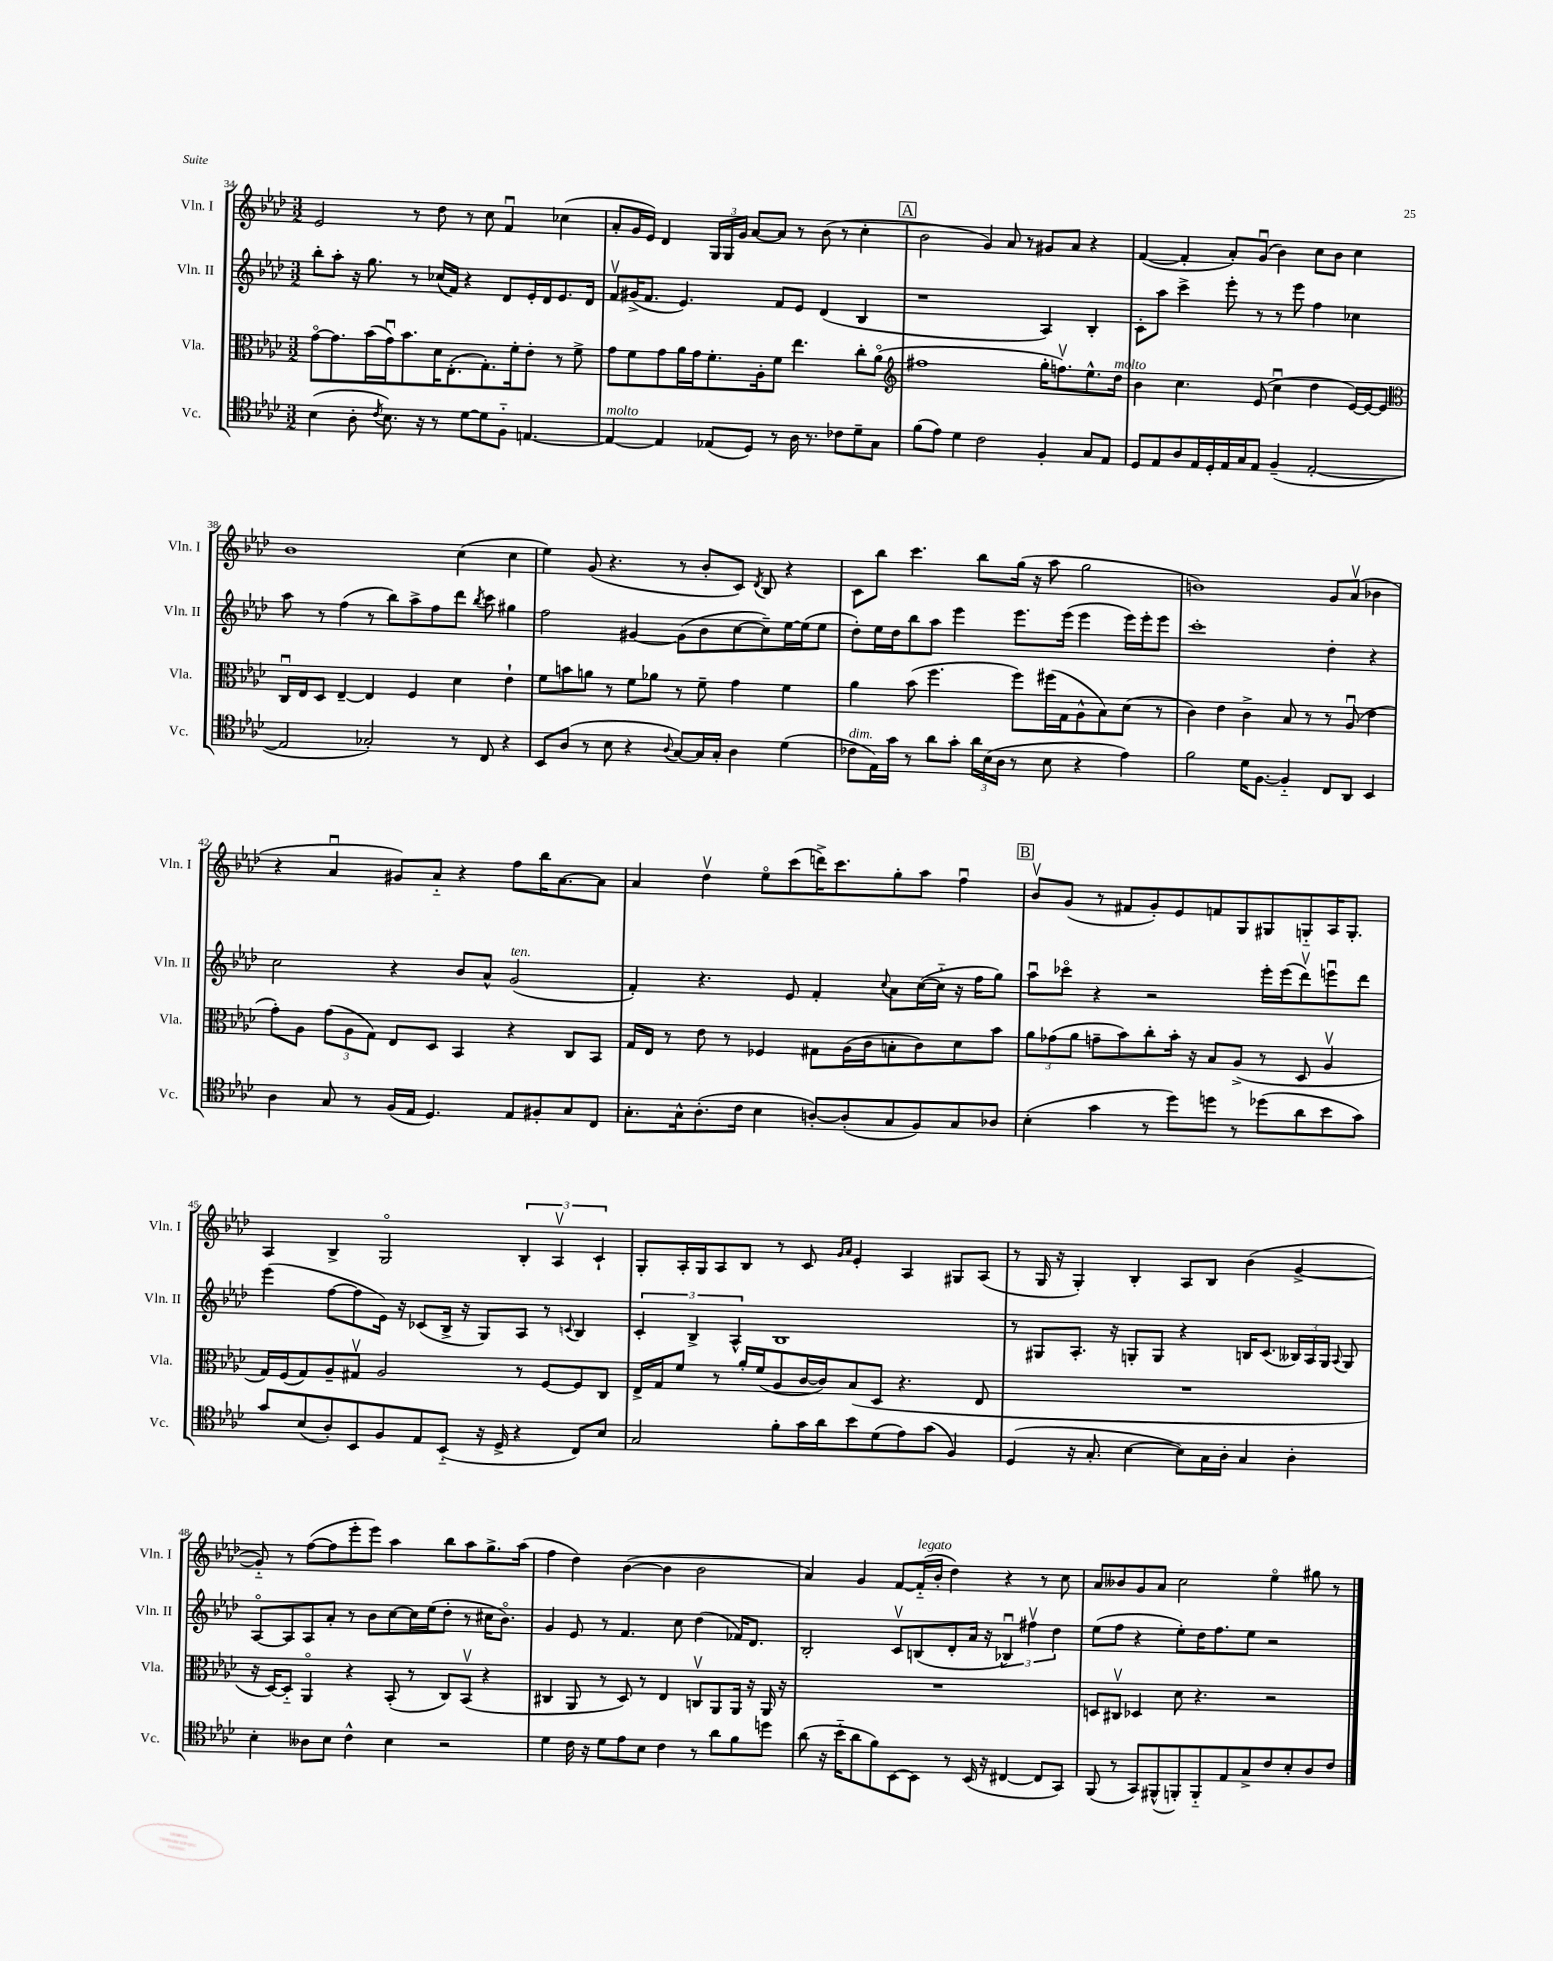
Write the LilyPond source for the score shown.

<<
\new StaffGroup <<
\new Staff = "s0" \with { instrumentName = "Vln. I" shortInstrumentName = "Vln. I" } {
    \clef treble \key aes \major \numericTimeSignature \time 3/2
    \autoBeamOff ees'2 r8 des''8 r8 c''8 f'4\downbow ces''4( |
    aes'8[-. g'16 ees'16]) des'4 \tuplet 3/2 { g16[ g16 g'16] } aes'8[~ aes'8] r8 bes'8( r8 c''4-. |
    \mark \markup { \box "A" } bes'2 g'4) aes'8 r8 gis'8[ aes'8] r4 |
    f'4~( f'4-. aes'8[-.) g'8]\downbow( bes'4) c''8[ bes'8] c''4 |
    bes'1 c''4( c''4 |
    ees''4) g'8( r4. r8 bes'8[-. c'8]) \acciaccatura { des'8 } bes8 r4 |
    c'8[ bes''8] c'''4. bes''8[ g''16]( r16 aes''8 g''2 |
    b'1) g'8[ aes'8]\upbow( bes'4 |
    r4 aes'4\downbow gis'8[) aes'8]-_ r4 f''8[ bes''16 aes'8.~ aes'8] |
    aes'4 des''4\upbow ees''8[\flageolet c'''8( d'''16->) c'''8. g''8-. aes''8] f''4\downbow |
    \mark \markup { \box "B" } bes'8[\upbow g'8]( r8 fis'8[ g'8-.) ees'8 f'8 g8 gis8 g8-_ aes16 g8.]-. |
    aes4 bes4-> g2\flageolet \tuplet 3/2 { bes4-. aes4\upbow c'4-! } |
    g8[-. aes16-. g16 aes8 bes8] r8 c'8 \grace { g'16[ aes'16] } ees'4-. aes4 gis8[ aes8]( |
    r8 g16 r16 g4-.) bes4-. aes8[ bes8] bes'4( g'4~-> |
    g'8-_) r8 f''8[~( f''8 ees'''8-. ees'''8]) aes''4 bes''8[ aes''8 g''8.-> aes''16]( |
    f''4 des''4) bes'4~( bes'4 bes'2 |
    aes'4) g'4 f'8[~ f'16-_^\markup { \italic "legato" }( bes'16]-. des''4) r4 r8 c''8 |
    aes'8[ beses'8 g'8 aes'8] c''2 ees''4\flageolet gis''8 r8 \bar "|." |
}
\new Staff = "s1" \with { instrumentName = "Vln. II" shortInstrumentName = "Vln. II" } {
    \clef treble \key aes \major \numericTimeSignature \time 3/2
    \autoBeamOff bes''8[-. aes''8]-. r16 g''8. r8 ces''16[( f'16]) r4 des'8[ ees'16-. des'16 ees'8. des'16] |
    f'8[\upbow gis'16->( f'8.] ees'4.) f'8[ ees'8] des'4( bes4 |
    \mark \markup { \box "A" } r1 aes4) bes4-. |
    c'8[-. aes''8] c'''4-> ees'''8-. r8 r8 ees'''8 f''4 ces''4 |
    aes''8 r8 f''4( r8 bes''8[) aes''8-> f''8 des'''8] \acciaccatura { bes''8 } c'''8 gis''4 |
    f''2 gis'4~ gis'8[( bes'8 c''8~ c''8--) ees''16~ ees''16( ees''8] |
    des''8[-.) ees''16 des''16 bes''8 aes''8] ees'''4 ees'''8.[ ees'''16]( ees'''4 ees'''16[) ees'''16-. ees'''8] |
    c'''1-. des''4-. r4 |
    c''2 r4 bes'8[ aes'8]-^ g'2^\markup { \italic "ten." }( |
    f'4-.) r4. ees'8 f'4-. \appoggiatura { c''8 } aes'8[ c''16~( c''16]-_ r16 f''16[ g''8]) |
    \mark \markup { \box "B" } aes''8[\downbow ces'''8]\flageolet r4 r2 ees'''16[-. ees'''16( des'''8\upbow) e'''8\downbow des'''8] |
    ees'''4( f''8[~ f''8 ees'16]) r16 ces'8[( bes16]-> r16 g8[) aes8] r8 \appoggiatura { c'8 } bes4 |
    \tuplet 3/2 { c'4-. bes4-> aes4-^ } bes1 |
    r8 gis8[ aes8.]-. r16 g8[-. g8] r4 b16[ c'8.]( \tuplet 3/2 { beses16[) aes16 g16] } \appoggiatura { aes8 } g8 |
    aes8[~\flageolet aes8 aes8 aes'8]-. r8 bes'8[ c''8~ c''16 ees''16( des''8]-. r8 cis''16[ bes'8.]\flageolet) |
    g'4 ees'8 r8 f'4. c''8 des''4( fes'16[) des'8.] |
    bes2-. c'8[\upbow b8( des'8-. aes'16] r16 \tuplet 3/2 { bes4\downbow) fis''4\upbow des''4 } |
    ees''8[( f''8] r4 ees''8[-.) des''16 f''8. ees''8] r2 \bar "|." |
}
\new Staff = "s2" \with { instrumentName = "Vla." shortInstrumentName = "Vla." } {
    \clef alto \key aes \major \numericTimeSignature \time 3/2
    \autoBeamOff g'8[~\flageolet g'8. bes'16( g'16\downbow) bes'8. des'16 ees8.-.( g8.-.) f'16-. ees'8]-. r8 f'8-> |
    g'8[ f'8 g'8 aes'16 g'16 f'8.-. aes16-. f'8] ees''4. c''8[-. aes'8]\flageolet( |
    \mark \markup { \box "A" } \clef treble fis''1 g''16[-. f''8.\upbow) ees''8.-^ des''16]^\markup { \italic "molto" } |
    bes'4 c''4. ees'8( c''4\downbow des''4 ees'16[~) ees'16~ ees'8] |
    \clef alto c16[\downbow ees16 des8] ees4~-- ees4 f4 des'4 ees'4-! |
    f'8[ b'8 a'8] r8 f'8[ aes'8] r8 f'8-- g'4 f'4 |
    aes'4 bes'8( f''4. f''8[) fis''16( g16 aes8-^ bes8) des'8]( r8 |
    c'4) ees'4 c'4-> bes8 r8 r8 aes8\downbow( ees'4 |
    g'8[-.) aes8] \tuplet 3/2 { g'8[( aes8 g8]) } ees8[ des8] bes,4 r4 c8[ bes,8] |
    g16[ ees16] r8 ees'8 r8 fes4 gis8[ aes16( c'16 b8-. c'8) des'8 bes'8] |
    \mark \markup { \box "B" } \tuplet 3/2 { aes'8[ ges'8( aes'8] } g'8[-- bes'8) c''8-. bes'16]-. r16 bes8[ aes8]->( r8 des8 aes4\upbow |
    g16[) f16( g8) aes8-- gis8]\upbow aes2 r8 f8[~ f8 c8] |
    ees16[-> g16 f'8] r8 aes'16[-. f'16( aes8 c'16~ c'16) bes8( des8] r4. ees8 |
    R1. |
    r16 des16[~) des8]-_ aes,4\flageolet r4 bes,8-.( r8 c8[) bes,8]\upbow( r4 |
    cis4 aes,8 r8 des8) r8 ees4 c8[\upbow aes,8 aes,16] r16 aes,16 r16 |
    R1. |
    d8[ cis8]\upbow des4 des'8 r4. r2 \bar "|." |
}
\new Staff = "s3" \with { instrumentName = "Vc." shortInstrumentName = "Vc." } {
    \clef tenor \key aes \major \numericTimeSignature \time 3/2
    \autoBeamOff bes4( aes8-. \acciaccatura { c'8 } bes8.) r16 r8 des'8[~ des'8 f8]-_ e4.~ |
    e4~^\markup { \italic "molto" } e4 ees8[( des8]) r8 aes16 r8. ces'8[ des'8-- g8] |
    \mark \markup { \box "A" } f'8[( ees'8]) des'4 c'2 f4-. g8[ ees8] |
    des8[ ees8 aes8 ees16 des16-. ees16 g16 ees8] f4--( ees2~-. |
    ees2 ges2-.) r8 c8 r4 |
    bes,8[ aes8]( r8 bes8 r4 \appoggiatura { aes8 } g8[~) g16 g16]-. aes4 des'4( |
    ces'8[^\markup { \italic "dim." } ees16) g'16] r8 aes'8[ g'8]-. \tuplet 3/2 { aes'16[ bes16( aes16] } r8 bes8 r4 ees'4) |
    f'2 des'16[ f8.]~ f4-_ c8[ aes,8] bes,4 |
    aes4 g8 r8 f16[( ees16] des4.) ees8[ fis8-. g8 c8] |
    g8.[-. g16-^ aes8.-.( c'16] bes4 a8[~-.) a8-.( g8 f8) g8 aes8] |
    \mark \markup { \box "B" } bes4-.( g'4 r8 des''8[) d''8] r8 des''8[( aes'8 bes'8 g'8]) |
    g'8[ bes8( aes8-.) bes,8 f8 ees8 bes,8]-_( r16 des16-> r4 c8[) bes8] |
    g2 f'8[-. g'16 aes'16 bes'8 des'8( ees'8) g'8]( f4) |
    des4( r16 g8.-. bes4~ bes8[) g16 aes16]-. g4 aes4-. |
    bes4-. aeses8[ bes8] c'4-^ bes4 r2 |
    des'4 c'16 r16 des'8[ ees'8 bes8] c'4 r8 aes'8[ f'8 d''8] |
    aes'8( r16 bes'16[-_ aes'8 f'8) bes,8~ bes,8] r8 bes,16( r16 cis4~ cis8[ g,8]) |
    f,8( r8 g,8[) fis,8-^( f,8-.) f,8-_ ees8 g8-> c'8 bes8-. aes8 c'8] \bar "|." |
}
>>
>>
\layout { \context { \Score currentBarNumber = #34 } }
